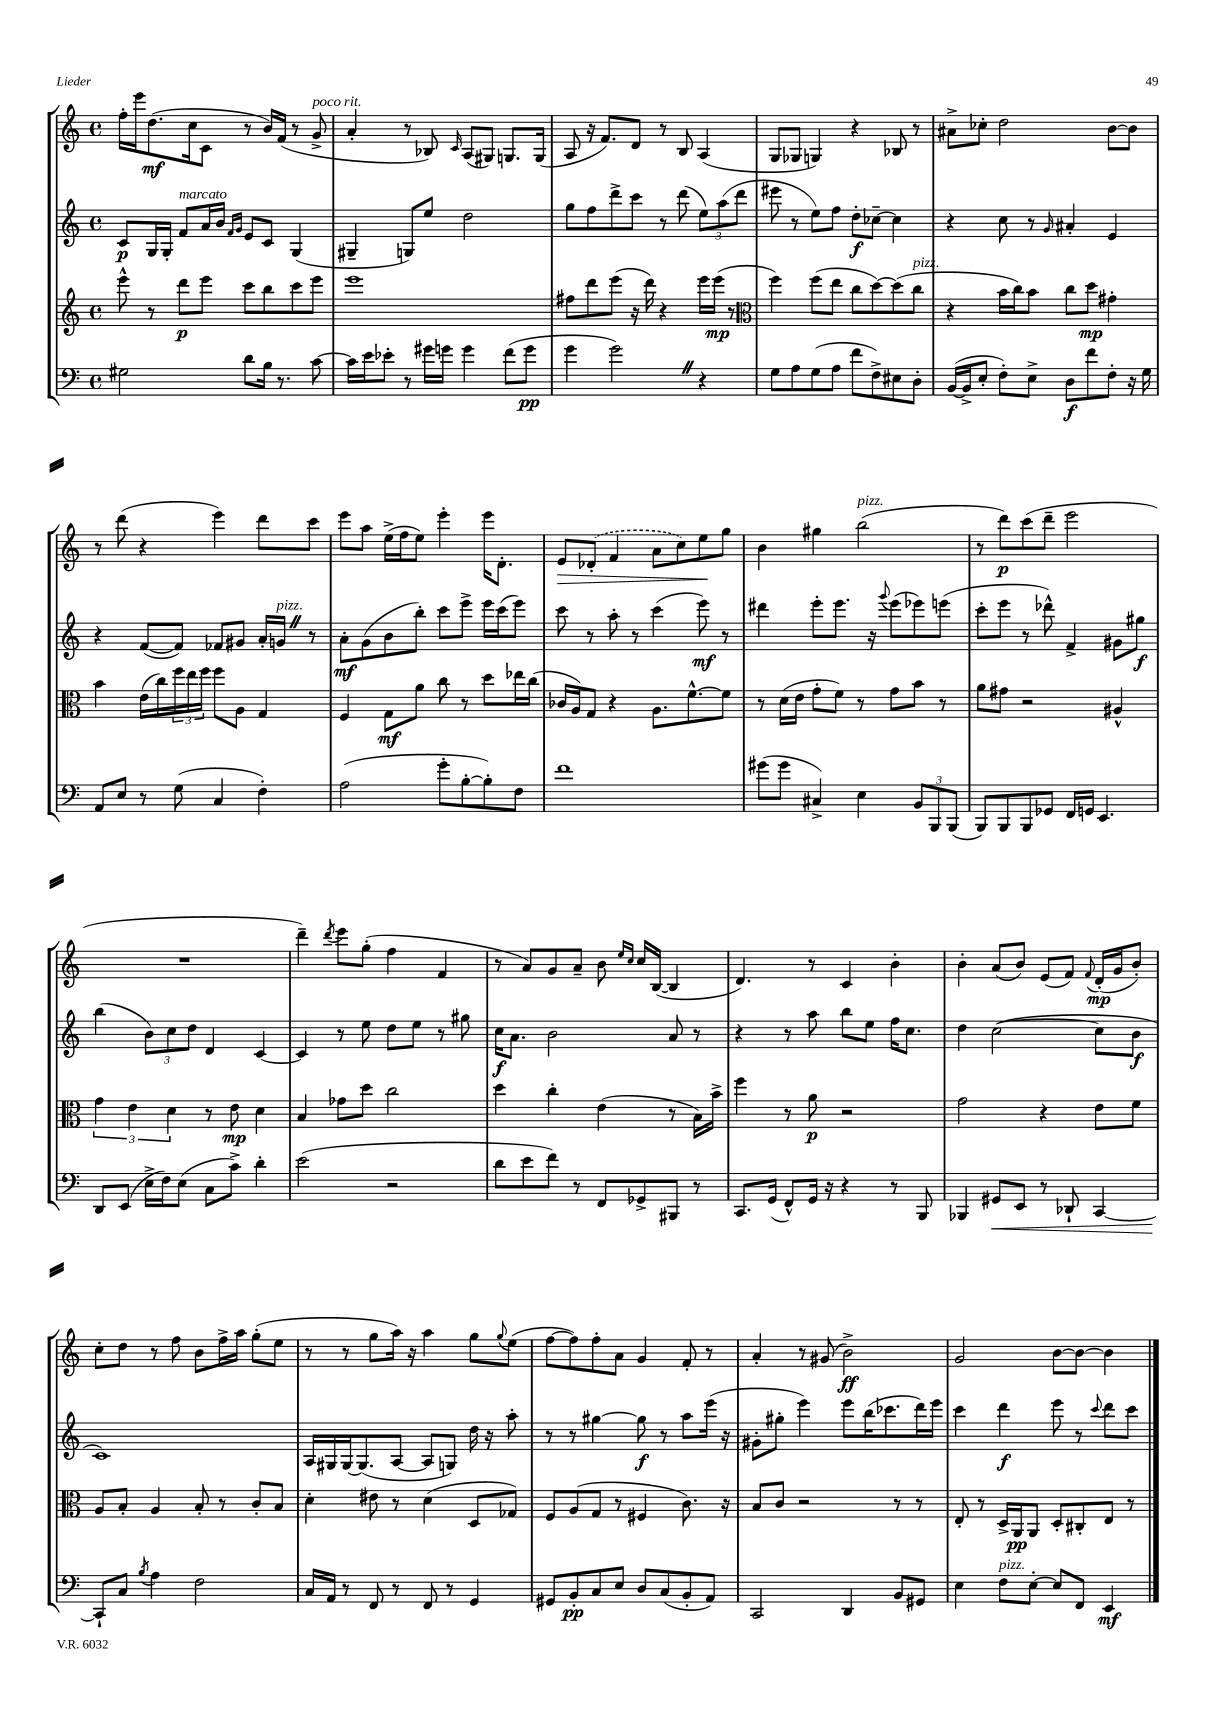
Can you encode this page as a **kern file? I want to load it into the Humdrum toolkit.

**kern	**kern	**kern	**kern
*staff4	*staff3	*staff2	*staff1
*clefF4	*clefG2	*clefG2	*clefG2
*k[]	*k[]	*k[]	*k[]
*M4/4	*M4/4	*M4/4	*M4/4
*met(c)	*met(c)	*met(c)	*met(c)
2G#	8eee^^	8c	16ff'
.	.	.	16eee
.	8r	16G	(8.dd
.	.	16G'	.
.	8ddd	8f	.
.	.	.	16cc
.	8eee	16a	8c
.	.	16b	.
.	.	16qqf	.
.	.	16qqg	.
8d	8ccc	8e	8r
16B	8bb	8c	16b)
8.r	.	.	(16f
.	8ccc	(4G	8r
[8c	8eee	.	8g^
=	=	=	=
16c]	1eee	4G#~	4a'
16e	.	.	.
8e-'	.	.	.
8r	.	8G)	8r
16g#	.	8ee	8B-)
16g	.	.	.
.	.	.	16qqc
4g	.	2dd	(8A
.	.	.	8G#)
(8f	.	.	8.G
8g	.	.	.
.	.	.	(16G
=	=	=	=
4g	8ff#	8gg	8A
.	8ddd	8ff	16r
.	.	.	8.f)
2g)	(8eee	8ddd^	.
.	16r	8ccc	8d
.	16ddd)	.	.
.	4r	8r	8r
.	.	(8ddd	8B
4r	16eee	12ee)	(4A
.	(16eee	.	.
.	.	(12aa	.
.	8r	.	.
.	.	12ddd	.
=	=	=	=
*	*clefC3	*	*
8G	4ff)	8eee#	8G
8A	.	8r	8G-
(8G	(8ff	8ee)	4G)
8A	8ee	8ff	.
8f	8cc	8dd'	4r
8F^)	[8dd)	[8cc-~	.
8E#	(8dd]	4cc-]	8B-
8D'	8cc	.	8r
=	=	=	=
([16BB	4r	4r	8a#^
16BB^]	.	.	.
8E'	.	.	8cc-'
8F')	16b	8cc	2dd
.	16cc)	.	.
8E^	8b	8r	.
.	.	16qqg	.
8D	8cc	4a#'	.
8f	8dd	.	.
8F'	4g#'	4e	[8b
16r	.	.	8b]
16G	.	.	.
=	=	=	=
8AA	4b	4r	8r
8E	.	.	(8ddd
8r	(16e	([8f	4r
.	16cc)	.	.
(8G	24ff	8f])	.
.	24ee	.	.
.	24ff	.	.
4C	8ff	8f-	4eee)
.	8A	8g#	.
4F')	4G	16a'	8ddd
.	.	16g	.
.	.	8r	8ccc
=	=	=	=
(2A	4F	8a'	8eee
.	.	(8g	8aa
.	8G	8b	(16ee^
.	.	.	16ff
.	8a	8bb')	8ee)
8g'	8cc	8ccc	4eee'
[8B'	8r	8eee^	.
8B'])	8dd	16eee	16eee
.	.	(16ccc	8.d'
8F	16ee-	8eee)	.
.	(16cc	.	.
=	=	=	=
1f	16c-	8ccc	8e
.	16A)	.	.
.	8G	8r	(8d-'
.	4r	8aa'	4f
.	.	8r	.
.	8.A	(4ccc	8a
.	.	.	8cc)
.	[8.f^^	.	.
.	.	8eee)	8ee
.	8f]	8r	8gg
=	=	=	=
(8g#	8r	4ddd#	4b
8g#	(16d	.	.
.	16e	.	.
4C#^)	8g'	8eee'	4gg#
.	8f)	8.eee	.
4E	8r	.	(2bb
.	.	16r	.
.	.	8qqggg	.
.	8g	(8eee	.
12BB	8b	8eee-)	.
12BBB	.	.	.
.	8r	(8eee	.
(12BBB	.	.	.
=	=	=	=
8BBB)	8a	8ccc'	8r
8BBB	8g#	8eee	8ddd)
8BBB	2r	8r	(8ccc
8GG-	.	8ddd-^^)	8ddd~
16FF	.	4f^	2eee
16GG	.	.	.
4.EE	.	.	.
.	4A#^^	8g#	.
.	.	8gg#	.
=	=	=	=
8DD	6g	(4bb	1r
(8EE	.	.	.
.	6e	.	.
16E^	.	12b)	.
16F)	.	.	.
.	6d	12cc	.
(8E	.	.	.
.	.	12dd	.
8C	8r	4d	.
8c^)	8e	.	.
4d'	4d	[4c	.
=	=	=	=
(2e	4B	4c]	4ddd~)
.	.	.	8qddd
.	8g-	8r	8eee
.	8dd	8ee	(8gg'
2r	2cc	8dd	4ff
.	.	8ee	.
.	.	8r	4f
.	.	8gg#	.
=	=	=	=
8d	4dd	16cc	8r
.	.	8.a	.
8e	.	.	8a)
8f)	4cc'	2b	8g
8r	.	.	8a~
8FF	(4e	.	8b
.	.	.	16qqee
.	.	.	16qqcc
8GG-^	.	.	16cc
.	.	.	([16B
8BBB#	8r	8a	4B]
8r	16B)	8r	.
.	16b^	.	.
=	=	=	=
8.CC	4ff	4r	4.d)
(16GG	.	.	.
8FF^^)	8r	8r	.
16GG	8a	8aa	8r
16r	.	.	.
4r	2r	8bb	4c
.	.	8ee	.
8r	.	16ff	4b'
.	.	8.cc	.
8BBB	.	.	.
=	=	=	=
4BBB-	2g	4dd	4b'
8GG#	.	([2cc	(8a
8EE	.	.	8b)
8r	4r	.	(8e
8DD-`	.	.	8f)
.	.	.	8qqf
[4CC	8e	8cc]	(16d'
.	.	.	16g
.	8f	8b	8b')
=	=	=	=
8CC`]	8A	1c)	8cc'
8C	8B'	.	8dd
8qB	.	.	.
4A	4A	.	8r
.	.	.	8ff
2F	8B'	.	8b
.	8r	.	16ff^
.	.	.	16aa
.	8c'	.	(8gg'
.	8B	.	8ee
=	=	=	=
16C	4d'	16A	8r
16AA	.	16G#	.
8r	.	[16G#	8r
.	.	(8.G#]	.
8FF	8e#	.	8gg
8r	8r	[8A	16aa)
.	.	.	16r
8FF	(4d	8A]	4aa
8r	.	8G)	.
4GG	8D	16dd	8gg
.	.	16r	.
.	.	.	8qqgg
.	8G-)	8aa'	(8ee
=	=	=	=
8GG#	8F	8r	[8ff
8BB'	(8A	8r	8ff])
8C	8G	[4gg#	8ff'
8E	8r	.	8a
8D	4F#	8gg#]	4g
(8C	.	8r	.
8BB'	8.c)	8aa	8f'
8AA)	.	(16eee	8r
.	16r	16r	.
=	=	=	=
2CC	8B	8g#'	4a'
.	8c	8gg#'	.
.	2r	4eee)	8r
.	.	.	(8g#
4DD	.	8eee	2b^)
.	.	(16bb	.
.	.	8.ccc-	.
8BB	8r	.	.
8GG#	8r	16ddd)	.
.	.	16eee	.
=	=	=	=
4E	8E'	4ccc	2g
.	8r	.	.
8F	16D^	4ddd	.
.	16AA	.	.
[8E'	8AA	.	.
8E]	8D'	8eee	[8b
8FF	8C#'	8r	8b_
.	.	8qqccc	.
4EE	8E	8ddd	4b]
.	8r	8ccc	.
==	==	==	==
*-	*-	*-	*-
